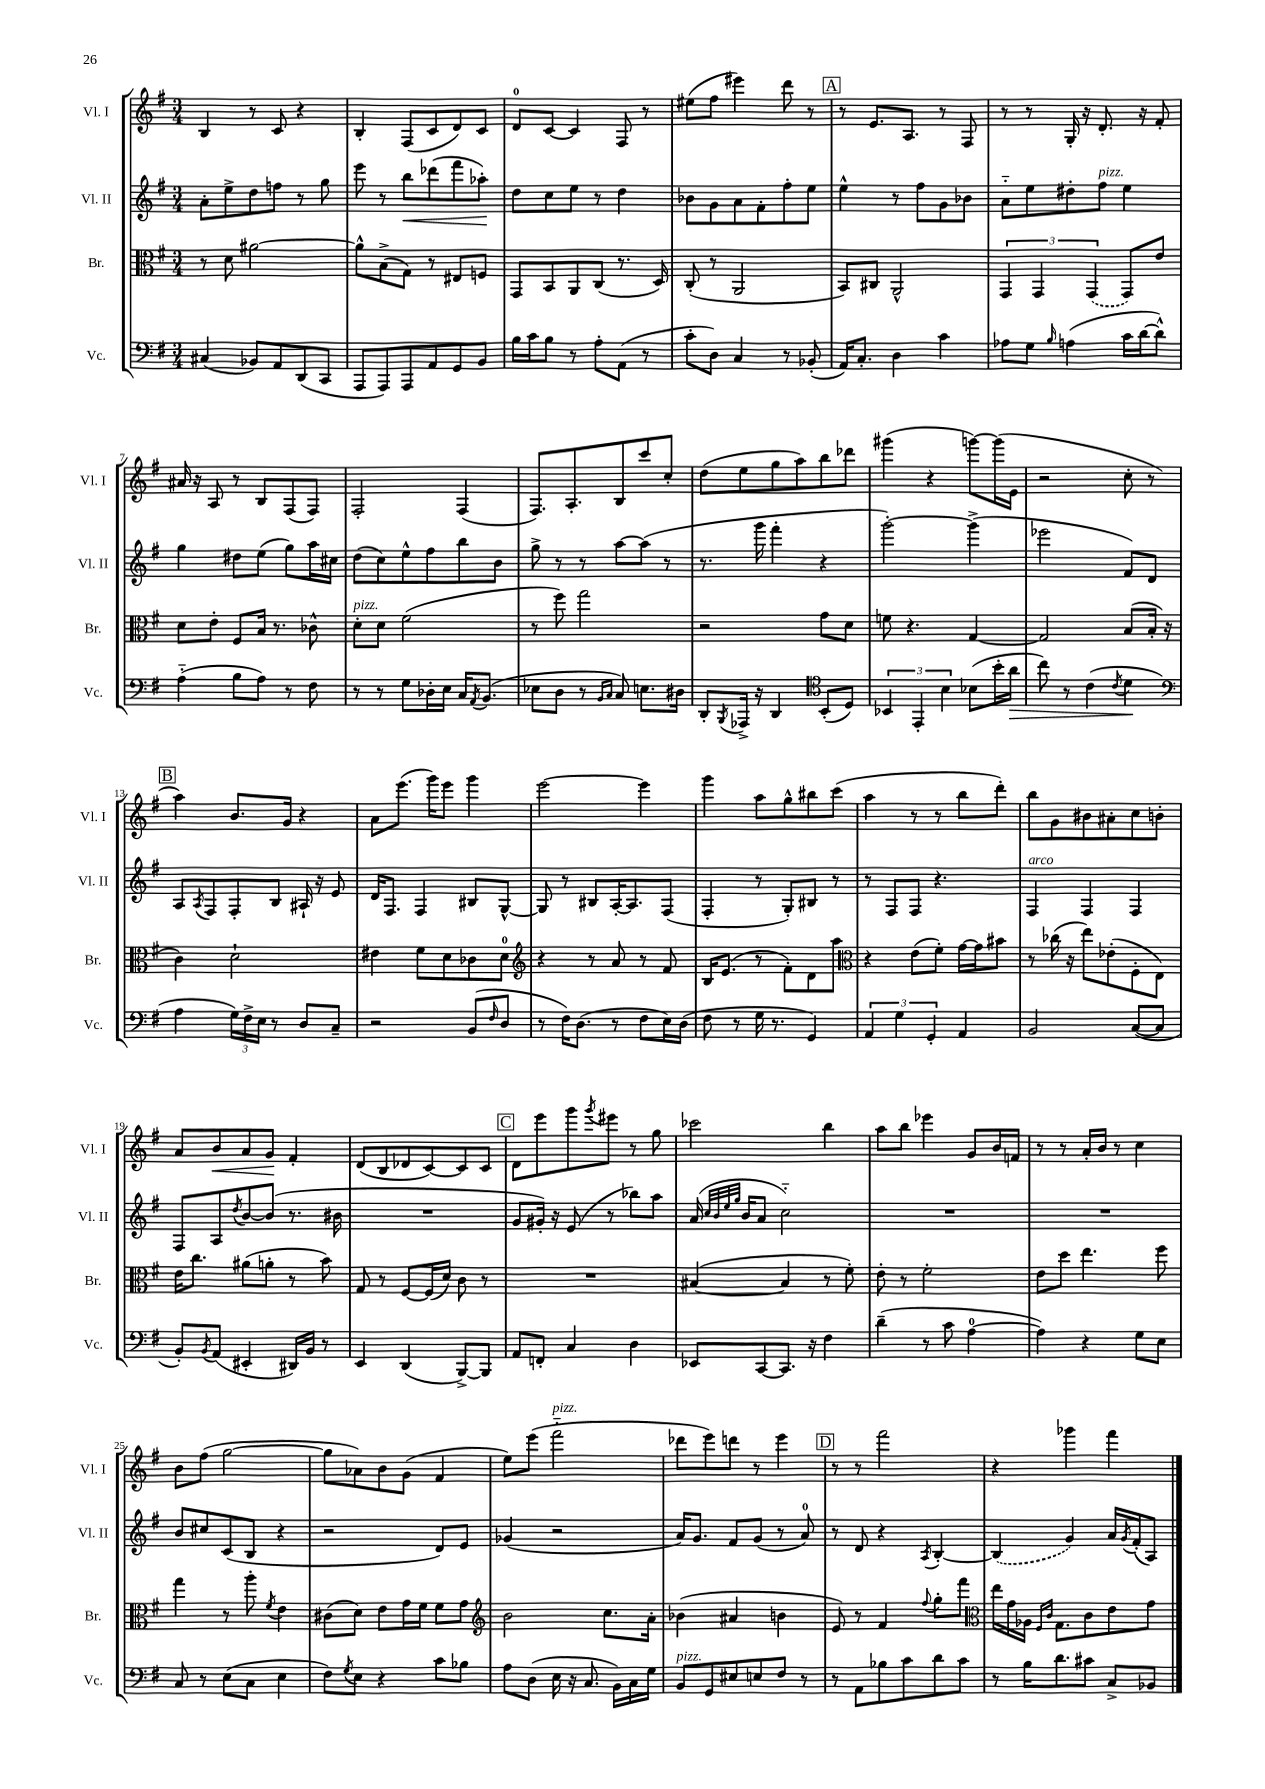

**kern	**dynam	**kern	**kern	**dynam	**kern	**dynam
*part4	*part4	*part3	*part2	*part2	*part1	*part1
*staff4	*staff4	*staff3	*staff2	*staff2	*staff1	*staff1
*I"Vc.	*	*I"Br.	*I"Vl. II	*	*I"Vl. I	*
*I'Vc.	*	*I'Br.	*I'Vl. II	*	*I'Vl. I	*
*clefF4	*	*clefC3	*clefG2	*	*clefG2	*
*k[f#]	*	*k[f#]	*k[f#]	*	*k[f#]	*
*M3/4	*	*M3/4	*M3/4	*	*M3/4	*
=1	=1	=1	=1	=1	=1	=1
(4C#X/	.	8r	8a'\L	.	4B/	.
.	.	8d\	8ee^\	.	.	.
8BB-X/L)	.	[2a#X\	8dd\	.	8r	.
8AA/	.	.	8ffn\J	.	8c/	.
(8DD/	.	.	8r	.	4r	.
8CC/J	.	.	8gg\	.	.	.
=2	=2	=2	=2	=2	=2	=2
8AAA/L	.	8a#^^\L]	8eee\	.	4B'/	.
8AAA/)	.	(8B^\	8r	.	.	.
!	!	!	!	!LO:HP:b	!	!
8AAA/	.	8G\J)	8bb\L	<	(8F#/L	.
8AA/	.	8r	(8ddd-X\	.	8c/	.
8GG/	.	8E#X/L	8fff#\	.	8d/)	.
8BB/J	.	8Fn/J	8aa-X'\J)	.	8c/J	.
.	.	.	.	[	.	.
=3	=3	=3	=3	=3	=3	=3
16B\LL	.	8GG/L	8dd\L	.	8d/L	.
16c\J	.	.	.	.	.	.
8B\J	.	8BB/	8cc\	.	[8c/J	.
8r	.	8AA/	8ee\J	.	4c/]	.
8A'\L	.	(8C/J	8r	.	.	.
(8AA\J	.	8.r	4dd\	.	8F#/	.
8r	.	.	.	.	8r	.
.	.	16D/)	.	.	.	.
=4	=4	=4	=4	=4	=4	=4
8c'\L	.	(8C'/	8b-X\L	.	(8ee#X\L	.
8D\J)	.	8r	8g\	.	8ff#\J	.
4C/	.	2AA/	8a\	.	4eee#X\)	.
.	.	.	8f#'\	.	.	.
8r	.	.	8ff#'\	.	8ddd\	.
(8BB-X'/	.	.	8ee\J	.	8r	.
!!LO:REH:place=s1:t=A
=5	=5	=5	=5	=5	=5	=5
16AA/KL)	.	8BB/L)	4ee^^\	.	8r	.
8.C'/J	.	.	.	.	.	.
.	.	8C#X/J	.	.	8.e/L	.
4D\	.	2AA^^/	8r	.	.	.
.	.	.	.	.	8.A/J	.
.	.	.	8ff#\L	.	.	.
4c\	.	.	8g\	.	8r	.
.	.	.	8b-X\J	.	8F#/	.
=6	=6	=6	=6	=6	=6	=6
8A-X\L	.	6GG/	8a\L	.	8r	.
8G\J	.	.	8ee\	.	8r	.
.	.	6GG/	.	.	.	.
16qqB/	.	.	.	.	.	.
(4An\	.	.	8dd#X'\	.	16G'/	.
.	.	.	.	.	16r	.
.	.	(6GG/	.	.	.	.
!	!	!	!LO:TX:a:i:t=pizz.	!	!	!
.	.	.	8ff#\J	.	8.d'/	.
16c\LL	.	8GG/L)	4ee\	.	.	.
[16d\J	.	.	.	.	16r	.
8d^^\J])	.	8e/J	.	.	8f#'/	.
!!LO:LB:g=z
=7	=7	=7	=7	=7	=7	=7
(4A\	.	8d\L	4gg\	.	16a#X/	.
.	.	.	.	.	16r	.
.	.	8e'\J	.	.	8A/	.
8B\L	.	8F#/L	8dd#X\L	.	8r	.
8A\J)	.	16B/Jk	(8ee\J	.	8B/L	.
.	.	8.r	.	.	.	.
8r	.	.	8gg\L)	.	(8F#/	.
8F#\	.	8c-X^^\	16aa\L	.	8F#/J)	.
.	.	.	16cc#X\JJ	.	.	.
=8	=8	=8	=8	=8	=8	=8
!	!	!LO:TX:a:i:t=pizz.	!	!	!	!
8r	.	8d'\L	(8dd\L	.	2F#'/	.
8r	.	8d\J	8cc\)	.	.	.
8G\L	.	(2f#\	8ee^^\	.	.	.
16D-X'\L	.	.	8ff#\	.	.	.
16E\JJ	.	.	.	.	.	.
16C/KL	.	.	8bb\	.	(4F#/	.
8qAA/	.	.	.	.	.	.
(8.BB/J	.	.	.	.	.	.
.	.	.	8b\J	.	.	.
=9	=9	=9	=9	=9	=9	=9
8E-X\L	.	8r	8gg^\	.	8.F#/L)	.
8D\J	.	8ff#\)	8r	.	.	.
.	.	.	.	.	8.A'/	.
8r	.	2gg\	8r	.	.	.
16qqBB/LL	.	.	.	.	.	.
16qqC/JJ	.	.	.	.	.	.
8C/)	.	.	[8aa\L	.	8B/	.
8.En\L	.	.	(8aa\J]	.	8ccc/	.
.	.	.	8r	.	8cc'/J	.
16D#X\Jk	.	.	.	.	.	.
=10	=10	=10	=10	=10	=10	=10
8DD'/L	.	2r	8.r	.	(8dd\L	.
8qBBB/	.	.	.	.	.	.
16AAA-X^/Jk	.	.	.	.	8ee\	.
16r	.	.	16ggg\	.	.	.
4DD/	.	.	4fff#'\	.	8gg\	.
.	.	.	.	.	8aa\)	.
*clefC4	*	*	*	*	*	*
(8BB'/L	.	8g\L	4r	.	8bb\	.
8D/J)	.	8d\J	.	.	8ddd-X\J	.
=11	=11	=11	=11	=11	=11	=11
6BB-X/	.	8fn\	[2ggg'\)	.	(4ggg#X\	.
.	.	4.r	.	.	.	.
6EE'/	.	.	.	.	.	.
.	.	.	.	.	4r	.
6B\	.	.	.	.	.	.
(8B-X\L	.	[4G/	(4ggg^\]	.	[8gggn\L)	.
16b'\L	.	.	.	.	(16ggg\L]	.
!	!LO:HP:b	!	!	!	!	!
16a\JJ	>	.	.	.	16e\JJ	.
=12	=12	=12	=12	=12	=12	=12
8cc\)	.	2G/]	2eee-X\	.	2r	.
8r	.	.	.	.	.	.
(4c\	.	.	.	.	.	.
8qc/	.	.	.	.	.	.
4d\	.	(8B/L	8f#/L)	.	8cc'\	.
.	.	16B'/Jk	8d/J	.	8r	.
.	.	16r	.	.	.	.
.	]	.	.	.	.	.
!!LO:LB:g=z
!!LO:REH:place=s1:t=B
=13	=13	=13	=13	=13	=13	=13
*clefF4	*	*	*	*	*	*
4A\	.	4c\)	8A/L	.	4aa\)	.
.	.	.	8qA/	.	.	.
.	.	.	8F#/	.	.	.
24G\LL)	.	2d`\	8F#'/	.	8.b/L	.
24F#^\	.	.	.	.	.	.
24E\JJ	.	.	.	.	.	.
8r	.	.	8B/J	.	.	.
.	.	.	.	.	16g/Jk	.
8D/L	.	.	16A#X`/	.	4r	.
.	.	.	16r	.	.	.
8C~/J	.	.	8e/	.	.	.
=14	=14	=14	=14	=14	=14	=14
2r	.	4e#X\	16d/KL	.	8a\L	.
.	.	.	8.F#/J	.	.	.
.	.	.	.	.	(8.eee\J	.
.	.	8f#\L	4F#/	.	.	.
.	.	.	.	.	16ggg\KL)	.
.	.	8d\	.	.	8eee\J	.
(8BB/L	.	8c-X\	8B#X/L	.	4ggg\	.
16qqF#/	.	.	.	.	.	.
8D/J	.	8d\J	[8G^^/J	.	.	.
=15	=15	=15	=15	=15	=15	=15
*	*	*clefG2	*	*	*	*
8r	.	4r	8G/]	.	[2eee\	.
16F#\KL)	.	.	8r	.	.	.
(8.D\J	.	.	.	.	.	.
.	.	8r	8B#X/L	.	.	.
8r	.	8a/	[16A'/K	.	.	.
.	.	.	8.A/]	.	.	.
8F#\L	.	8r	.	.	4eee\]	.
16E\L)	.	8f#/	(8F#/J	.	.	.
(16D\JJ	.	.	.	.	.	.
=16	=16	=16	=16	=16	=16	=16
8F#\	.	16B/KL	4F#'/	.	4ggg\	.
.	.	(8.e/J	.	.	.	.
8r	.	.	.	.	.	.
16G\	.	8r	8r	.	8aa\L	.
8.r	.	.	.	.	.	.
.	.	8f#'\L)	8G'/L)	.	8gg^^\	.
4GG/)	.	8d\	8B#X/J	.	8bb#X\	.
.	.	8aa\J	8r	.	(8ccc\J	.
=17	=17	=17	=17	=17	=17	=17
*	*	*clefC3	*	*	*	*
6AA/	.	4r	8r	.	4aa\	.
.	.	.	8F#/L	.	.	.
6G\	.	.	.	.	.	.
.	.	(8e\L	8F#/J	.	8r	.
6GG'/	.	.	.	.	.	.
.	.	8f#'\J)	4.r	.	8r	.
4AA/	.	[16g\LL	.	.	8bb\L	.
.	.	16g\J]	.	.	.	.
.	.	8b#X\J	.	.	8ddd'\J)	.
=18	=18	=18	=18	=18	=18	=18
!	!	!	!LO:TX:a:i:t=arco	!	!	!
2BB/	.	8r	4F#/	.	8bb\L	.
.	.	(16cc-X\	.	.	8g\	.
.	.	16r	.	.	.	.
.	.	8ee\L)	4F#/	.	8b#X\	.
.	.	(8e-X'\	.	.	8a#X'\	.
([8C/L	.	8F#'\	4F#/	.	8cc\	.
8C/J]	.	8E\J)	.	.	8bn'\J	.
!!LO:LB:g=z
=19	=19	=19	=19	=19	=19	=19
8BB'/L)	.	16e\KL	8F#/L	.	8a/L	.
.	.	8.cc\J	.	.	.	.
8qBB/	.	.	.	.	.	.
!	!	!	!	!	!	!LO:HP:b
(8AA/J	.	.	8A/	.	8b/	<
.	.	.	8qdd/	.	.	.
4EE#X'/	.	(8a#X\L	[8b/	.	8a/	.
.	.	8an'\J	(8b/J]	.	8g/J	.
16DD#X/LL)	.	8r	8.r	.	4f#'/	[
16BB/JJ	.	.	.	.	.	.
8r	.	8b\)	.	.	.	.
.	.	.	16b#X\	.	.	.
=20	=20	=20	=20	=20	=20	=20
4EE/	.	8G/	2.r	.	(8d/L	.
.	.	8r	.	.	8B/	.
(4DD/	.	[8F#/L	.	.	8d-X/	.
.	.	(16F#/L]	.	.	[8c/)	.
.	.	16d/JJ)	.	.	.	.
[8BBB^/L)	.	8c\	.	.	8c/]	.
8BBB/J]	.	8r	.	.	8c/J	.
!!LO:REH:place=s1:t=C
=21	=21	=21	=21	=21	=21	=21
8AA/L	.	2.r	8g/L	.	8d\L	.
8FFn'/J	.	.	16g#X'/Jk)	.	8eee\	.
.	.	.	16r	.	.	.
4C/	.	.	(8e/	.	8ggg\	.
.	.	.	.	.	8qggg/	.
.	.	.	8r	.	8eee#X\J	.
4D\	.	.	8bb-X\L)	.	8r	.
.	.	.	8aa\J	.	8gg\	.
=22	=22	=22	=22	=22	=22	=22
8EE-X/L	.	([4B#X/	(16a/	.	2ccc-X\	.
.	.	.	32qqcc/LLL	.	.	.
.	.	.	32qqb/	.	.	.
.	.	.	32qqee/	.	.	.
.	.	.	32qqgg/JJJ	.	.	.
.	.	.	16b/KL	.	.	.
[8CC/	.	.	8a/J	.	.	.
8.CC/J]	.	4B#/]	2cc\)	.	.	.
16r	.	.	.	.	.	.
4F#\	.	8r	.	.	4bb\	.
.	.	8f#'\)	.	.	.	.
=23	=23	=23	=23	=23	=23	=23
(4d~\	.	8e'\	2.r	.	8aa\L	.
.	.	8r	.	.	8bb\J	.
8r	.	2f#'\	.	.	4eee-X\	.
8c\	.	.	.	.	.	.
[4A\	.	.	.	.	8g/L	.
.	.	.	.	.	16b/L	.
.	.	.	.	.	16fn/JJ	.
=24	=24	=24	=24	=24	=24	=24
4A\])	.	8e\L	2.r	.	8r	.
.	.	8dd\J	.	.	8r	.
4r	.	4.ee\	.	.	16a'/LL	.
.	.	.	.	.	16b/JJ	.
.	.	.	.	.	8r	.
8G\L	.	.	.	.	4cc\	.
8E\J	.	8ff#\	.	.	.	.
!!LO:LB:g=z
=25	=25	=25	=25	=25	=25	=25
8C/	.	4gg\	8b/L	.	8b\L	.
8r	.	.	8cc#X/	.	(8ff#\J	.
(8E\L	.	8r	(8c/	.	[2gg\	.
8C\J	.	8aa'\	8B/J	.	.	.
.	.	8qf#/	.	.	.	.
4E\	.	4e\	4r	.	.	.
=26	=26	=26	=26	=26	=26	=26
8F#\L)	.	(8c#X\L	2r	.	8gg\L]	.
8qG/	.	.	.	.	.	.
8E\J	.	8d\J)	.	.	8a-X\)	.
4r	.	8e\L	.	.	8b\	.
.	.	16g\L	.	.	(8g\J	.
.	.	16f#\JJ	.	.	.	.
8c\L	.	8f#\L	8d/L)	.	4f#/	.
8B-X\J	.	8g\J	8e/J	.	.	.
=27	=27	=27	=27	=27	=27	=27
*	*	*clefG2	*	*	*	*
8A\L	.	2b\	(4g-X/	.	8ee\L)	.
(8D\J	.	.	.	.	(8eee\J	.
!	!	!	!	!	!LO:TX:a:i:t=pizz.	!
16E\	.	.	2r	.	2fff#\	.
16r	.	.	.	.	.	.
8.C/	.	.	.	.	.	.
.	.	8.cc\L	.	.	.	.
16BB\LL)	.	.	.	.	.	.
16C\	.	.	.	.	.	.
16G\JJ	.	16a'\Jk	.	.	.	.
=28	=28	=28	=28	=28	=28	=28
!LO:TX:a:i:t=pizz.	!	!	!	!	!	!
8BB/L	.	(4b-X\	16a/KL)	.	8ddd-X\L	.
.	.	.	8.g/J	.	.	.
8GG/	.	.	.	.	8eee\)	.
8E#X/	.	4a#X/	8f#/L	.	8dddn\J	.
8En/	.	.	(8g/J	.	8r	.
8F#/J	.	4bn\	8r	.	4eee\	.
8r	.	.	8a/)	.	.	.
!!LO:REH:place=s1:t=D
=29	=29	=29	=29	=29	=29	=29
8r	.	8e/)	8r	.	8r	.
8AA\L	.	8r	8d/	.	8r	.
8B-X\	.	4f#/	4r	.	2fff#\	.
8c\	.	.	.	.	.	.
.	.	8qqff#/	8qA/	.	.	.
8d\	.	8gg'\L	[4B'/	.	.	.
8c\J	.	8fff#\J	.	.	.	.
=30	=30	=30	=30	=30	=30	=30
*	*	*clefC3	*	*	*	*
8r	.	16ee\LL	(4B/]	.	4r	.
.	.	16g\	.	.	.	.
16B\KL	.	16A-X\JJ	.	.	.	.
.	.	16qqF#/LL	.	.	.	.
.	.	16qqc/JJ	.	.	.	.
8.d\	.	8.G\L	.	.	.	.
.	.	.	4g/)	.	4ggg-X\	.
8c#X\J	.	8c\	.	.	.	.
8C^/L	.	8e\	16a/LL	.	4fff#\	.
.	.	.	8qg/	.	.	.
.	.	.	(16f#'/J	.	.	.
8BB-X/J	.	8g\J	8A/J)	.	.	.
==	==	==	==	==	==	==
*-	*-	*-	*-	*-	*-	*-
